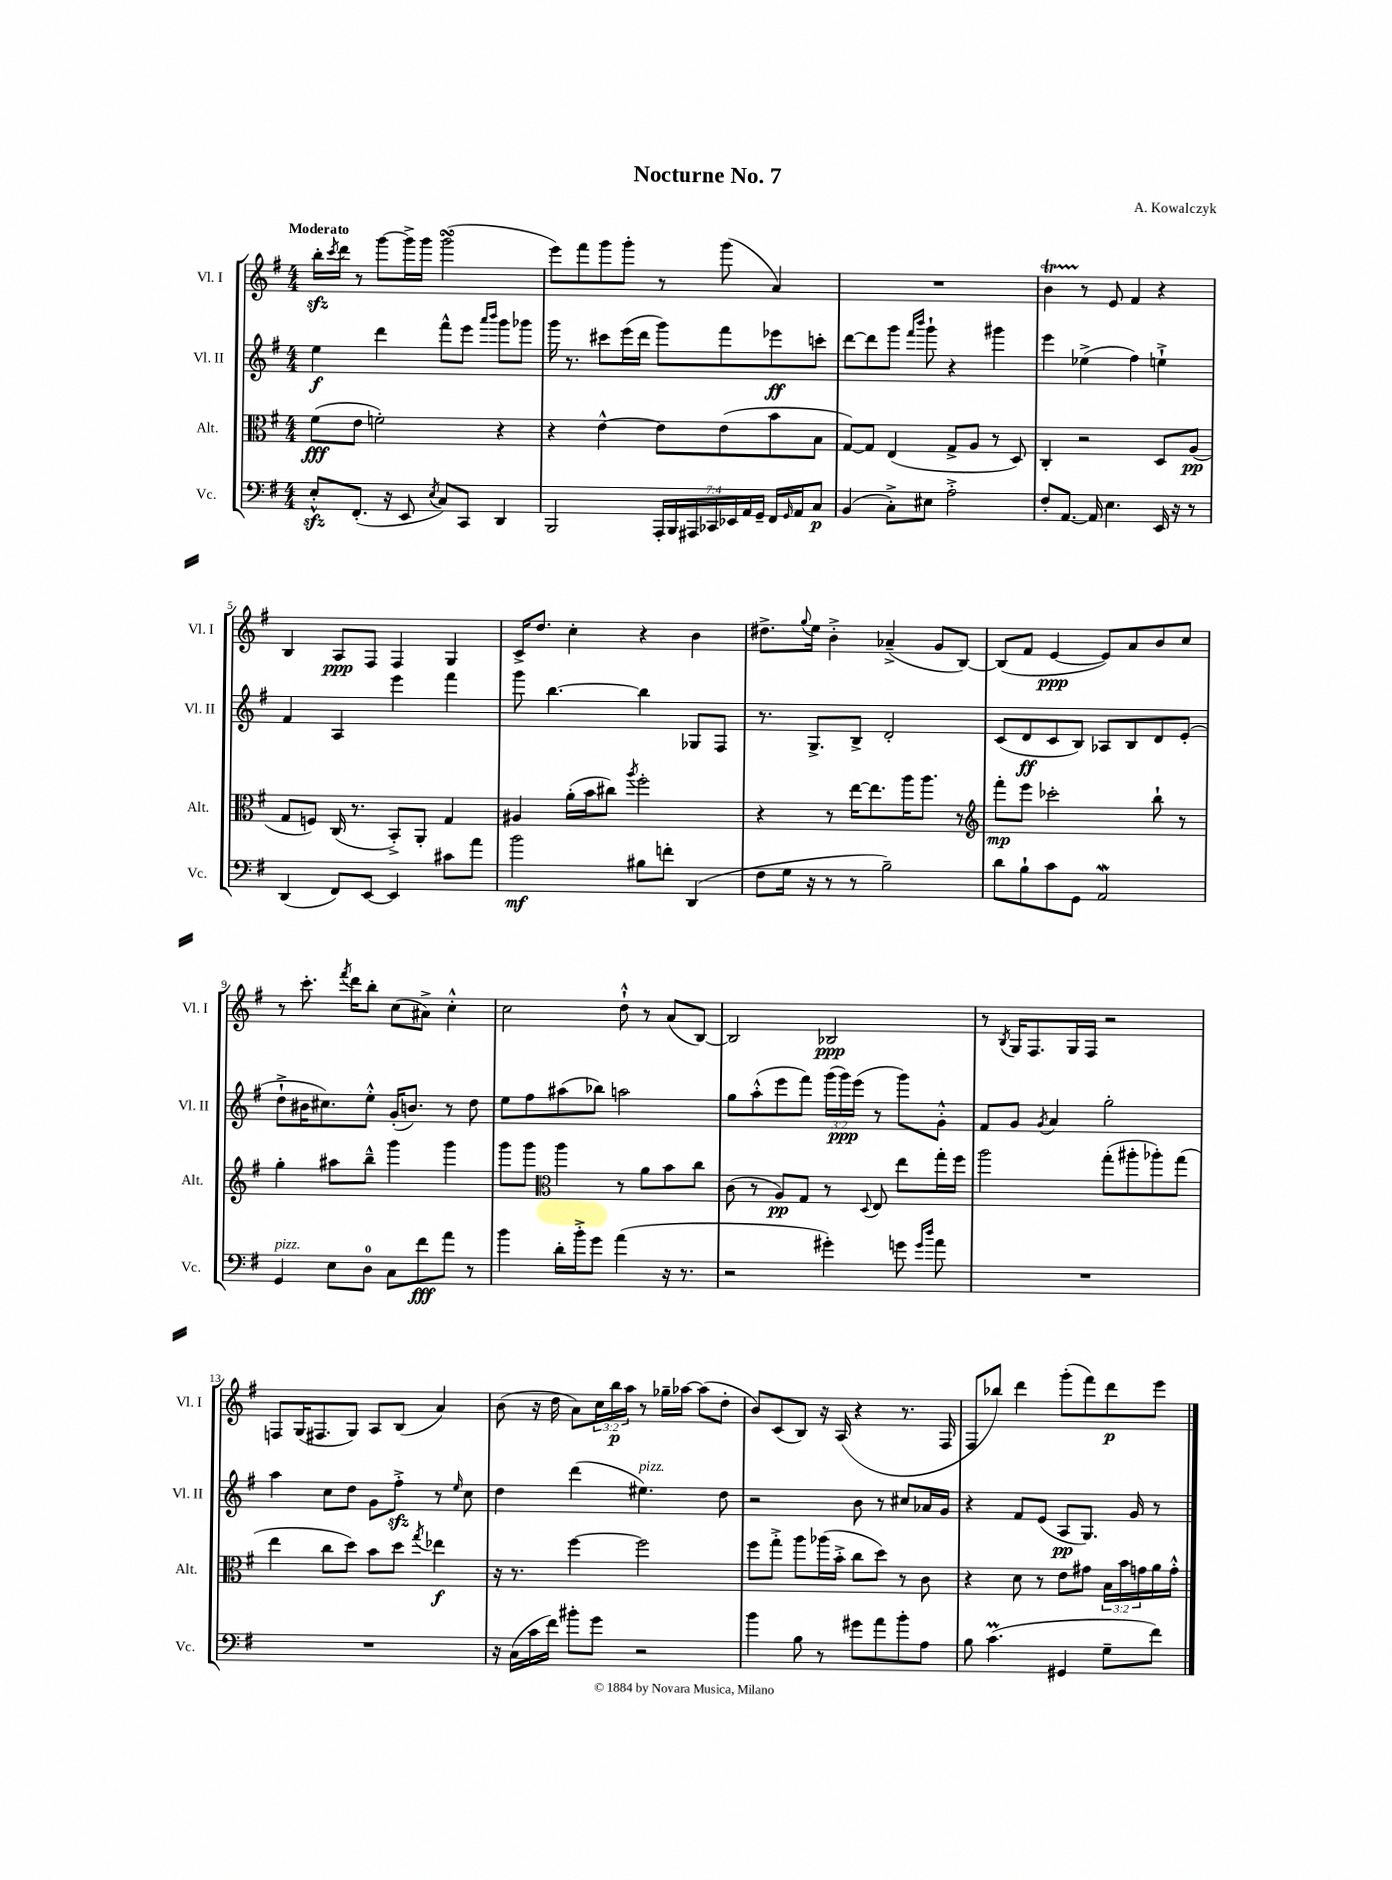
\header { title = "Nocturne No. 7" composer = "A. Kowalczyk" }
<<
\new StaffGroup <<
\new Staff = "s0" \with { instrumentName = "Vl. I" shortInstrumentName = "Vl. I" } {
    \clef treble \key g \major \numericTimeSignature \time 4/4 \override Staff.TupletNumber.text = #tuplet-number::calc-fraction-text \tempo "Moderato"
    b''16-.\sfz \acciaccatura { c'''8 } d'''16 r8 g'''8~ g'''16-> g'''16 g'''2\turn( |
    e'''8) fis'''8 g'''8 g'''8-. r8 g'''8( a'4) |
    R1 |
    b'4\startTrillSpan r8\stopTrillSpan e'8 fis'4 r4 |
    b4 a8\ppp fis8 fis4 g4 |
    c'16-> d''8. c''4-. r4 b'4 |
    dis''8.-> \appoggiatura { g''8 } e''16 b'4-.-> aes'4--->( g'8 b8~) |
    b8( fis'8 e'4~\ppp e'8) a'8 b'8 c''8 |
    r8 c'''8.-. \acciaccatura { fis'''8 } d'''16 b''8-. c''8( ais'8->) c''4-.-^ |
    c''2 d''8-!-^ r8 a'8( b8~) |
    b2 bes2\ppp |
    r8 \acciaccatura { b8 } g16 fis8. g16 fis16 r2 |
    f8 g16( fis8. g8) a8 b8( a'4) |
    b'8( r16 d''16 a'8) \tuplet 3/2 { c''16 b''16\p a''16 } r8 ges''16-- aes''16~ aes''8( d''8-. |
    b'8) c'8( b8) r16 a16( r4 r8. fis16 |
    fis8 bes''8) d'''4 g'''8-.( fis'''8) d'''8\p e'''8 \bar "|." |
}
\new Staff = "s1" \with { instrumentName = "Vl. II" shortInstrumentName = "Vl. II" } {
    \clef treble \key g \major \numericTimeSignature \time 4/4 \override Staff.TupletNumber.text = #tuplet-number::calc-fraction-text
    e''4\f d'''4 fis'''8-^ e'''8 \grace { a'''16 b'''16 } g'''8 ges'''8 |
    g'''16 r8. cis'''8 e'''16( d'''16 g'''8) fis'''8 ees'''8\ff c'''8-. |
    d'''8~ d'''8 g'''8 \grace { fis'''16 b'''16 } g'''8-! r4 gis'''4 |
    e'''4 ees''4->( fis''4) e''4-!-> |
    fis'4 a4 e'''4 fis'''4 |
    g'''8 b''4.~ b''4 ges8 fis8 |
    r8. g8.-> b8-> d'2-. |
    c'8( d'8\ff c'8 b8) aes8 b8 d'8 e'8-.( |
    d''8-!-> bis'16 cis''8.) e''8-.-^ g'16-.( b'8.) r8 d''8 |
    e''8 fis''8 ais''8( bes''8) a''2 |
    g''8 a''8-.-^( e'''8 fis'''8) \tuplet 3/2 { g'''16( g'''16\ppp) e'''16( } r8 g'''8) g'8-.-^ |
    fis'8 g'8 \acciaccatura { g'8 } a'4 g''2-. |
    a''4 c''8 d''8 g'8 fis''8-.->\sfz r8 \grace { e''16 } c''8 |
    d''4 d'''4( eis''4.^\markup { \italic "pizz." }) d''8 |
    r2 b'8 r8 cis''8 aes'16 g'16 |
    r4 fis'8 e'8( a8\pp g8.) g'16 r8 \bar "|." |
}
\new Staff = "s2" \with { instrumentName = "Alt." shortInstrumentName = "Alt." } {
    \clef alto \key g \major \numericTimeSignature \time 4/4 \override Staff.TupletNumber.text = #tuplet-number::calc-fraction-text
    fis'8\fff( e'8 f'2-.) r4 |
    r4 e'4~-^ e'8 e'8( b'8 b8 |
    g8~) g8 e4( g8-> a8 r8 d8) |
    c4-. r2 d8 a8\pp( |
    g8 f8) c16( r8. b,8-.->) a,8-. g4 |
    ais4 a'16-.( b'16 cis''8) \acciaccatura { a''8 } fis''2-. |
    r4 r8 e''16~ e''8. a''16 a''8. r8 |
    \clef treble fis'''8-.\mp e'''8 ces'''2-. b''8-! r8 |
    g''4-. ais''8 b''8---^ g'''4 g'''4 |
    g'''8 g'''8 \clef alto a''4 r8 a'8 b'8 c''8 |
    c'8( r8 a8\pp) g8 r8 \appoggiatura { d8 } e8 e''8 g''16-. fis''16 |
    a''2 g''8-.( ais''8-. aes''8-.) g''8( |
    e''4 c''8 d''8) b'8 d''8 \acciaccatura { g''8 } ees''4\f |
    r16 r8. fis''4~ fis''2 |
    fis''8 g''8-.-> a''8 aes''16( b'16-.-> c''8 d''8) r8 c'8 |
    r4 d'8 r8 e'8 gis'8 \tuplet 3/2 { b16 b'16 g'16 } a'16 g'16-.-^ \bar "|." |
}
\new Staff = "s3" \with { instrumentName = "Vc." shortInstrumentName = "Vc." } {
    \clef bass \key g \major \numericTimeSignature \time 4/4 \override Staff.TupletNumber.text = #tuplet-number::calc-fraction-text
    e8-.-^\sfz fis,8.-.( r16 e,8 \acciaccatura { e8 } c8) c,8 d,4 |
    b,,2 \tuplet 7/4 { a,,16-. b,,16 ais,,16 ces,16 ees,16 a,16 g,16-- } fis,16 \grace { g,16 } a,16 c8\p |
    b,4( c8-.->) eis8 a2-.-> |
    fis8-. a,8.~ a,16 e4. e,16 r16 r8 |
    d,4( fis,8) e,8~ e,4 cis'8 a'8 |
    b'2\mf bis8 f'8-. d,4( |
    fis8 g16 r16 r8 r8 b2--) |
    d'8 b8-! c'8 g,8 a,2\mordent |
    g,4^\markup { \italic "pizz." } e8 d8-0 c8 fis'8\fff a'8 r8 |
    b'4 d'16-. b'16-.-> g'8 a'4( r16 r8. |
    r2 gis'4-.) g'8 \grace { g'16 d''16 } a'8 |
    R1 |
    R1 |
    r16 c16( c'16 fis'16) bis'8-. g'8 r2 |
    b'4 b8 r8 gis'8 a'8 b'8-. a8 |
    b8 c'4.\prall( gis,4 g8-- fis'8) \bar "|." |
}
>>
>>
